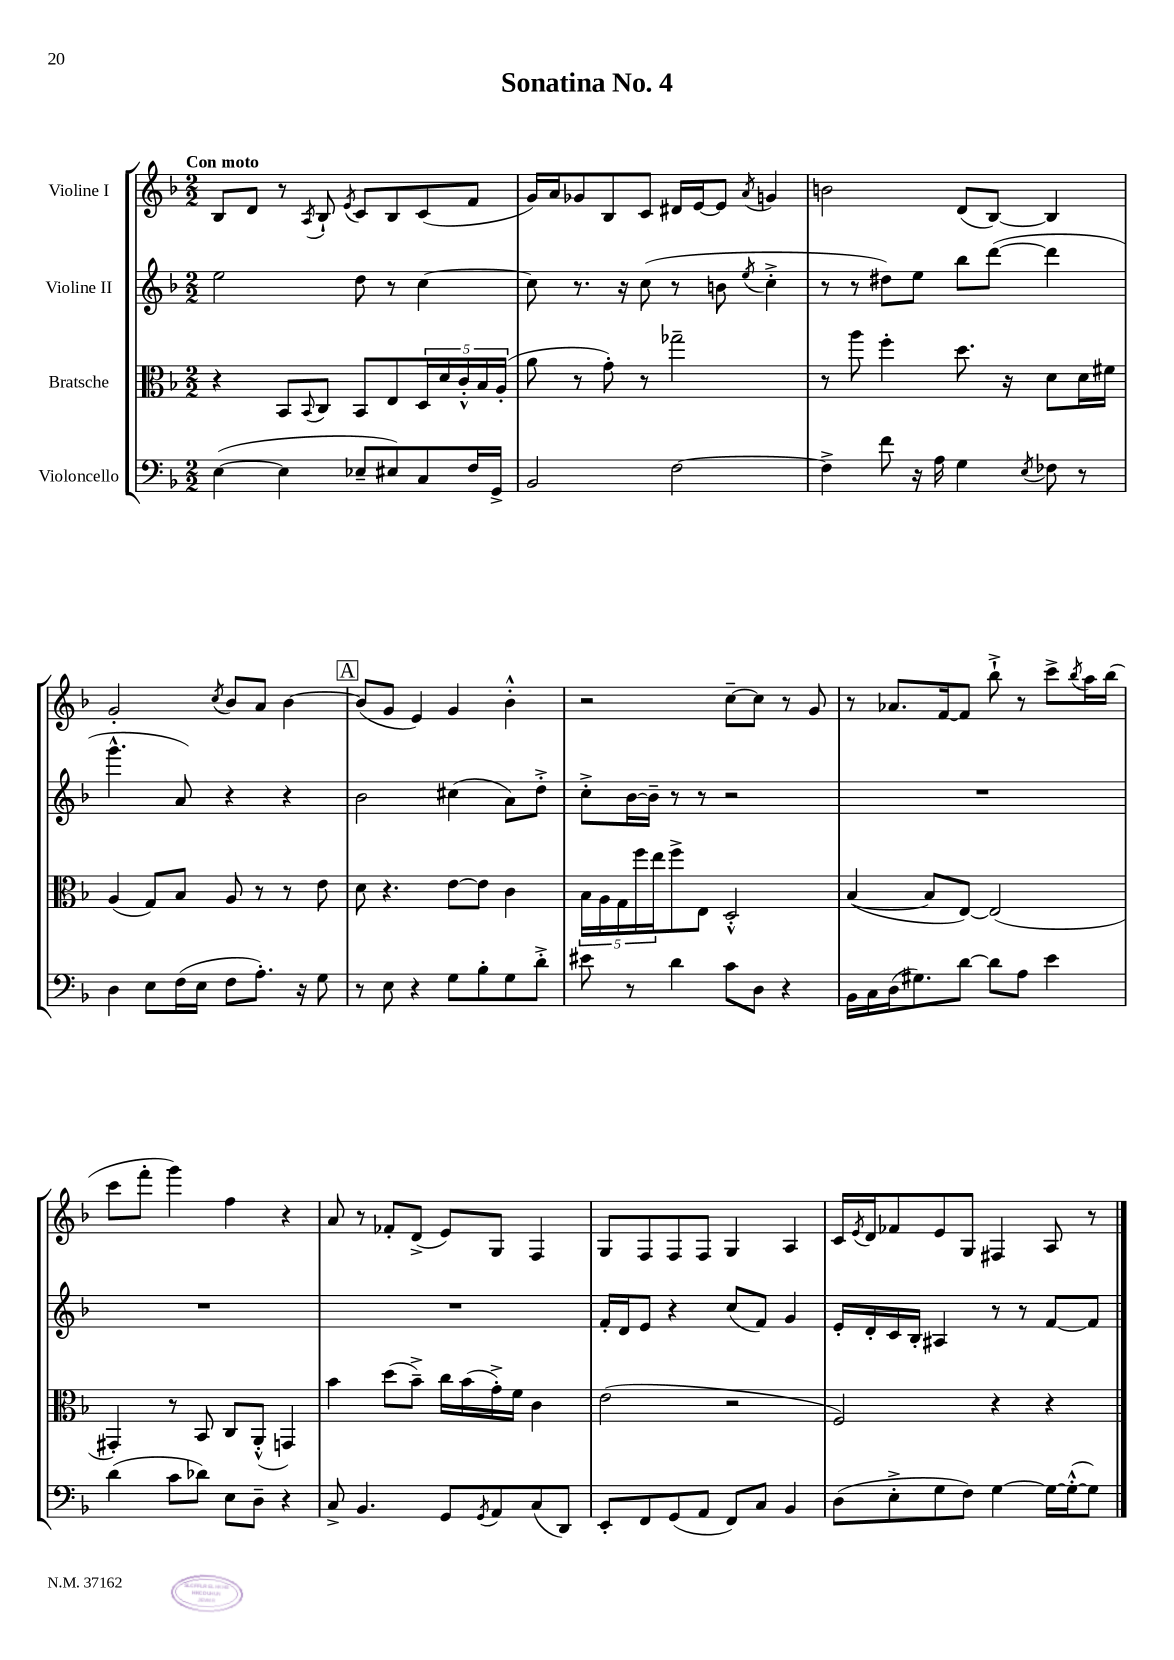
\header { title = "Sonatina No. 4" }
<<
\new StaffGroup <<
\new Staff = "s0" \with { instrumentName = "Violine I" } {
    \clef treble \key f \major \numericTimeSignature \time 2/2 \tempo "Con moto"
    bes8 d'8 r8 \acciaccatura { a8 } bes8-! \acciaccatura { e'8 } c'8 bes8 c'8( f'8 |
    g'16) a'16 ges'8 bes8 c'8 dis'16 e'16~ e'8 \acciaccatura { a'8 } g'4 |
    b'2 d'8( bes8~) bes4 |
    g'2-. \acciaccatura { c''8 } bes'8 a'8 bes'4~ |
    \mark \markup { \box "A" } bes'8( g'8 e'4) g'4 bes'4-.-^ |
    r2 c''8~-- c''8 r8 g'8 |
    r8 aes'8. f'16~ f'8 bes''8-!-> r8 c'''8-> \acciaccatura { bes''8 } a''16 bes''16( |
    c'''8 f'''8-. g'''4) f''4 r4 |
    a'8 r8 fes'8-. d'8->( e'8) g8 f4 |
    g8 f8 f8 f8 g4 a4 |
    c'16 \acciaccatura { e'8 } d'16 fes'8 e'8 g8 fis4 a8 r8 \bar "|." |
}
\new Staff = "s1" \with { instrumentName = "Violine II" } {
    \clef treble \key f \major \numericTimeSignature \time 2/2
    e''2 d''8 r8 c''4~ |
    c''8 r8. r16 c''8( r8 b'8 \acciaccatura { e''8 } c''4-.-> |
    r8 r8 dis''8) e''8 bes''8 d'''8~( d'''4 |
    g'''4.-^ a'8) r4 r4 |
    \mark \markup { \box "A" } bes'2 cis''4( a'8) d''8-.-> |
    c''8-.-> bes'16~ bes'16-- r8 r8 r2 |
    R1 |
    R1 |
    R1 |
    f'16-. d'16 e'8 r4 c''8( f'8) g'4 |
    e'16-. d'16-. c'16 bes16-. ais4 r8 r8 f'8~ f'8 \bar "|." |
}
\new Staff = "s2" \with { instrumentName = "Bratsche" } {
    \clef alto \key f \major \numericTimeSignature \time 2/2
    r4 bes,8 \appoggiatura { bes,8 } c8 bes,8 e8 \tuplet 5/4 { d16 d'16 c'16-.-^ bes16 a16-.( } |
    a'8 r8 g'8-.) r8 ges''2-- |
    r8 a''8 f''4-. d''8. r16 d'8 d'16 fis'16 |
    a4( g8) bes8 a8 r8 r8 e'8 |
    \mark \markup { \box "A" } d'8 r4. e'8~ e'8 c'4 |
    \tuplet 5/4 { bes16 a16 g16 f''16 e''16 } f''8-> e8 d2-.-^ |
    bes4~( bes8 e8~) e2( |
    gis,4-.) r8 bes,8 c8 a,8-.-^( g,4) |
    bes'4 d''8( bes'8--->) c''16 bes'16( g'16-.->) f'16 c'4 |
    e'2( r2 |
    f2) r4 r4 \bar "|." |
}
\new Staff = "s3" \with { instrumentName = "Violoncello" } {
    \clef bass \key f \major \numericTimeSignature \time 2/2
    e4~( e4 ees8-- eis8) c8 f16 g,16-> |
    bes,2 f2~ |
    f4-> f'8 r16 a16 g4 \acciaccatura { e8 } fes8 r8 |
    d4 e8 f16( e16 f8 a8.-.) r16 g8 |
    \mark \markup { \box "A" } r8 e8 r4 g8 bes8-. g8 d'8-.-> |
    eis'8 r8 d'4 c'8 d8 r4 |
    bes,16 c16 d16( gis8.) d'8~ d'8 a8 e'4 |
    d'4( c'8 des'8) e8 d8-- r4 |
    c8-> bes,4. g,8 \acciaccatura { g,8 } a,8 c8( d,8) |
    e,8-. f,8 g,8( a,8 f,8) c8 bes,4 |
    d8( e8-.-> g8 f8) g4~ g16~ g16~-.-^( g8) \bar "|." |
}
>>
>>
\layout { \context { \Score \remove "Bar_number_engraver" } }
